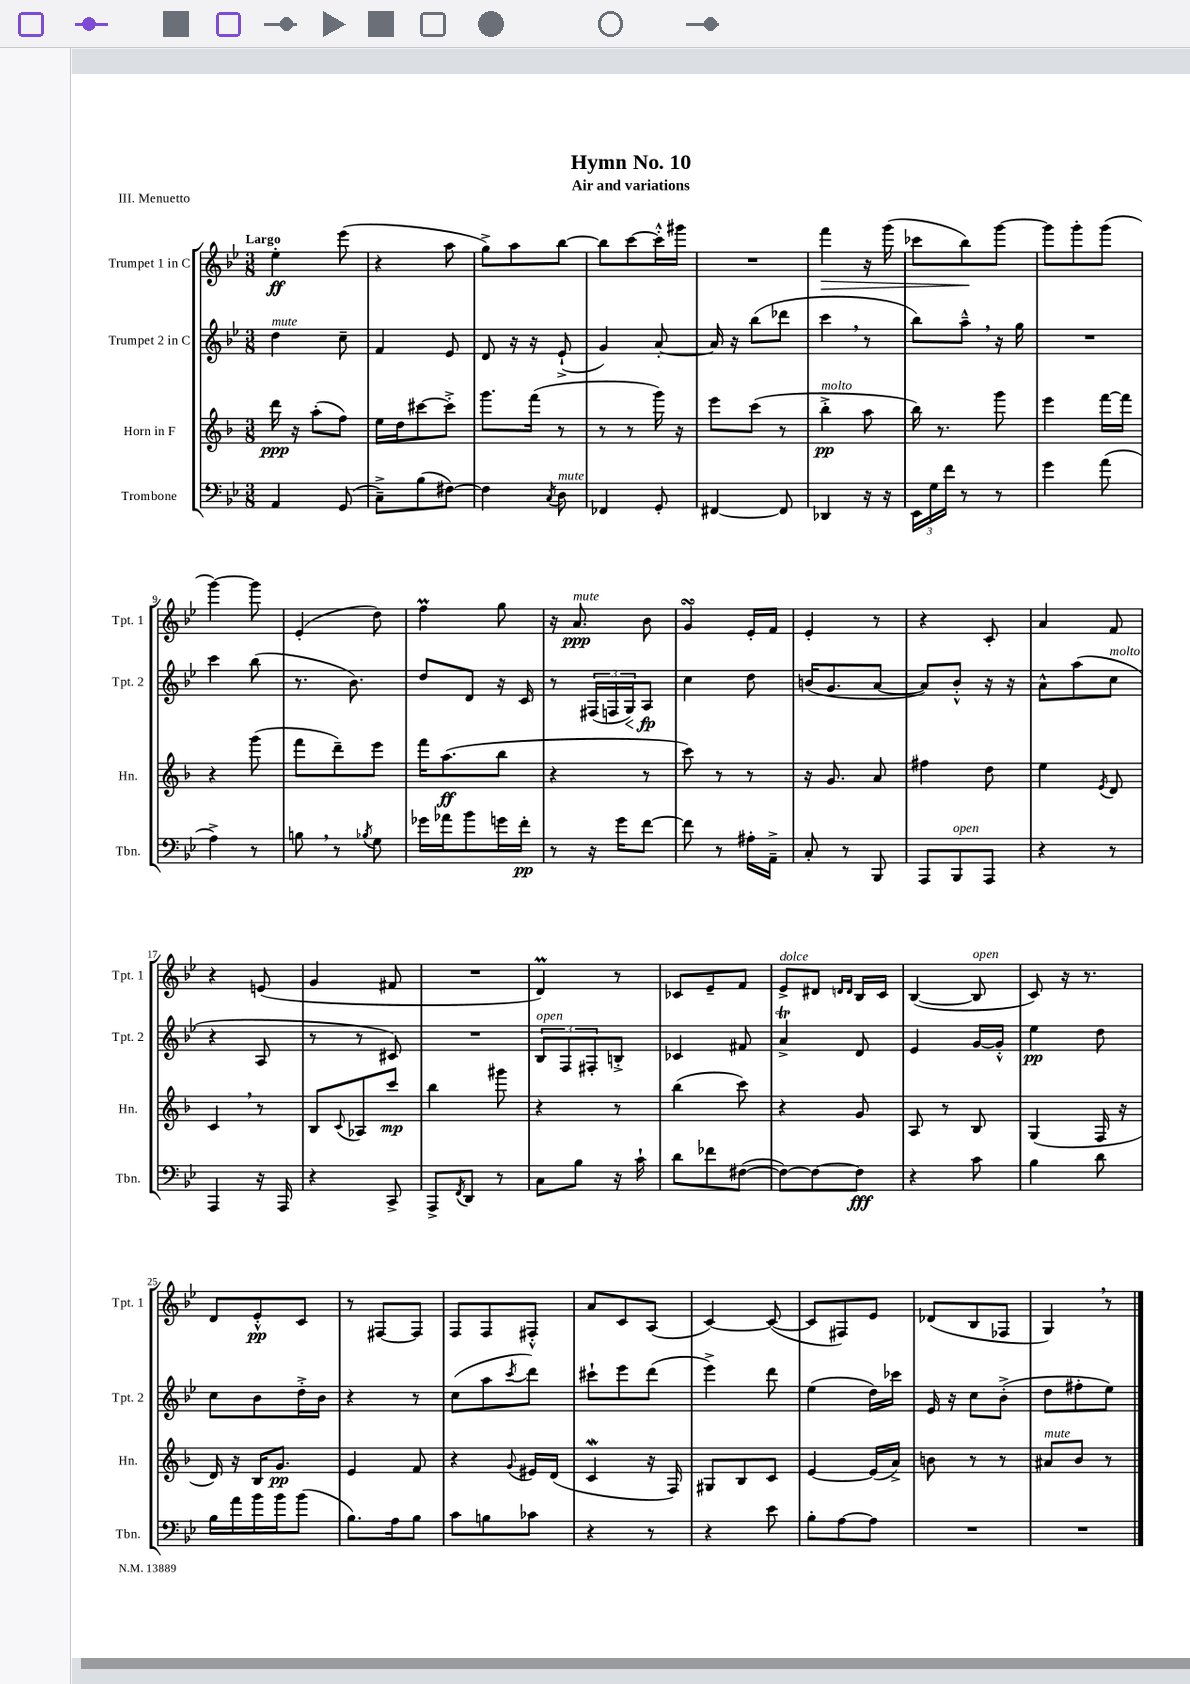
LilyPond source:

\header { title = "Hymn No. 10" subtitle = "Air and variations" piece = "III. Menuetto" }
<<
\new StaffGroup <<
\new Staff = "s0" \with { instrumentName = "Trumpet 1 in C" shortInstrumentName = "Tpt. 1" } {
    \clef treble \key bes \major \numericTimeSignature \time 3/8 \tempo "Largo"
    ees''4-.\ff ees'''8( |
    r4 a''8 |
    g''8->) a''8 bes''8~ |
    bes''8 c'''8~ c'''16-.-^ gis'''16 |
    R4. |
    f'''4\> r16 g'''16( |
    ces'''8 bes''8\!) g'''8~ |
    g'''8 g'''8-. g'''8( |
    g'''4~) g'''8 |
    ees'4-.( d''8) |
    f''4\prall g''8 |
    r16 a'8.\ppp^\markup { \italic "mute" } bes'8 |
    g'4\turn ees'16-. f'16 |
    ees'4-. r8 |
    r4 c'8-. |
    a'4 f'8 |
    r4 e'8( |
    g'4 fis'8 |
    R4. |
    d'4\prall) r8 |
    ces'8 ees'8-- f'8 |
    ees'8->^\markup { \italic "dolce" } dis'8 \grace { d'16 d'16 } bes16 c'16 |
    bes4~( bes8^\markup { \italic "open" } |
    c'8) r16 r8. |
    d'8 ees'8-.-^\pp c'8 |
    r8 fis8~ fis8 |
    f8 f8 fis8-.-^ |
    a'8 c'8 a8( |
    c'4~) c'8~( |
    c'8 fis8) ees'8 |
    des'8( bes8 fes8 |
    g4) \breathe r8 \bar "|." |
}
\new Staff = "s1" \with { instrumentName = "Trumpet 2 in C" shortInstrumentName = "Tpt. 2" } {
    \clef treble \key bes \major \numericTimeSignature \time 3/8
    d''4^\markup { \italic "mute" } c''8-- |
    f'4 ees'8 |
    d'8 r16 r16 ees'8-!->( |
    g'4) a'8~-. |
    a'16 r16 bes''8( des'''8 |
    c'''4 \breathe r8 |
    bes''8) a''8---^ \breathe r16 g''16 |
    R4. |
    c'''4 bes''8( |
    r8. bes'8.) |
    d''8 d'8 r16 c'16 |
    r8 \tuplet 3/2 { fis16( f16 g16\<) } a8\fp\! |
    c''4 d''8 |
    b'16( g'8. a'8~ |
    a'8) bes'8-.-^ r16 r16 |
    a'8-^ a''8( c''8^\markup { \italic "molto" } |
    r4 a8 |
    r8 r8 cis'8) |
    R4. |
    \tuplet 3/2 { bes8^\markup { \italic "open" } f8 fis8-. } b8-.-> |
    ces'4 fis'8 |
    a'4->\trill d'8 |
    ees'4 g'16~ g'16-.-^ |
    ees''4\pp d''8 |
    c''8 bes'8 d''16-.-> bes'16 |
    r4 r8 |
    c''8( a''8 \acciaccatura { c'''8 } d'''8) |
    cis'''8-! ees'''8 d'''8( |
    ees'''4->) d'''8 |
    ees''4( d''16) ces'''16 |
    ees'16 r16 c''8 bes'8-.->( |
    d''8 fis''8-. ees''8) \bar "|." |
}
\new Staff = "s2" \with { instrumentName = "Horn in F" shortInstrumentName = "Hn." } {
    \clef treble \key f \major \numericTimeSignature \time 3/8
    d'''16\ppp r16 a''8-.( f''8) |
    e''16 d''16 cis'''8~ cis'''8-.-> |
    g'''8. f'''16( r8 |
    r8 r8 g'''16) r16 |
    e'''8 c'''8( r8 |
    bes''4-.->\pp^\markup { \italic "molto" } a''8 |
    bes''16) r8. g'''8 |
    e'''4 f'''16~ f'''16 |
    r4 g'''8( |
    f'''8 d'''8--) e'''8 |
    f'''16 a''8.\ff( bes''8 |
    r4 r8 |
    c'''8) r8 r8 |
    r16 g'8. a'8 |
    fis''4 d''8 |
    e''4 \acciaccatura { e'8 } d'8 |
    c'4 \breathe r8 |
    bes8 \appoggiatura { c'8 } aes8 c'''8\mp |
    bes''4 gis'''8 |
    r4 r8 |
    bes''4( c'''8) |
    r4 g'8 |
    a8 r8 bes8 |
    g4( f16 r16 |
    d'16) r16 bes16 g'8.\pp |
    e'4 f'8 |
    r4 \appoggiatura { g'8 } eis'16 d'16( |
    c'4\mordent r16 f16) |
    gis8 bes8 c'8 |
    e'4~ e'16( a'16->) |
    b'8 r8 r8 |
    ais'8^\markup { \italic "mute" } bes'8 r8 \bar "|." |
}
\new Staff = "s3" \with { instrumentName = "Trombone" shortInstrumentName = "Tbn." } {
    \clef bass \key bes \major \numericTimeSignature \time 3/8
    a,4 g,8( |
    c8--->) bes8( fis8~) |
    fis4 \acciaccatura { c8 } d8^\markup { \italic "mute" } |
    fes,4 g,8-. |
    fis,4~ fis,8 |
    des,4 r16 r16 |
    \tuplet 3/2 { ees,16 g16 f'16 } r8 r8 |
    g'4 a'8( |
    a4->) r8 |
    b8 \breathe r8 \acciaccatura { bes8 } g8 |
    ges'16 aes'16 bes'8 g'16 f'16-.\pp |
    r8 r16 g'16 f'8~ |
    f'8 r8 ais16-. a,16---> |
    c8-. r8 bes,,8 |
    a,,8 bes,,8^\markup { \italic "open" } a,,8 |
    r4 r8 |
    a,,4 r16 a,,16 |
    r4 c,8-> |
    a,,8-> \acciaccatura { f,8 } d,8 r8 |
    c8 bes8 r16 c'16-! |
    d'8 fes'8 fis8~( |
    fis8~) fis8~ fis8\fff |
    r4 c'8 |
    bes4 d'8 |
    bes16 a'16 bes'16 bes'16 bes'8( |
    bes8.) a16 bes8 |
    c'8 b8 ces'8 |
    r4 r8 |
    r4 ees'8 |
    bes8-. a8~ a8 |
    R4. |
    R4. \bar "|." |
}
>>
>>
